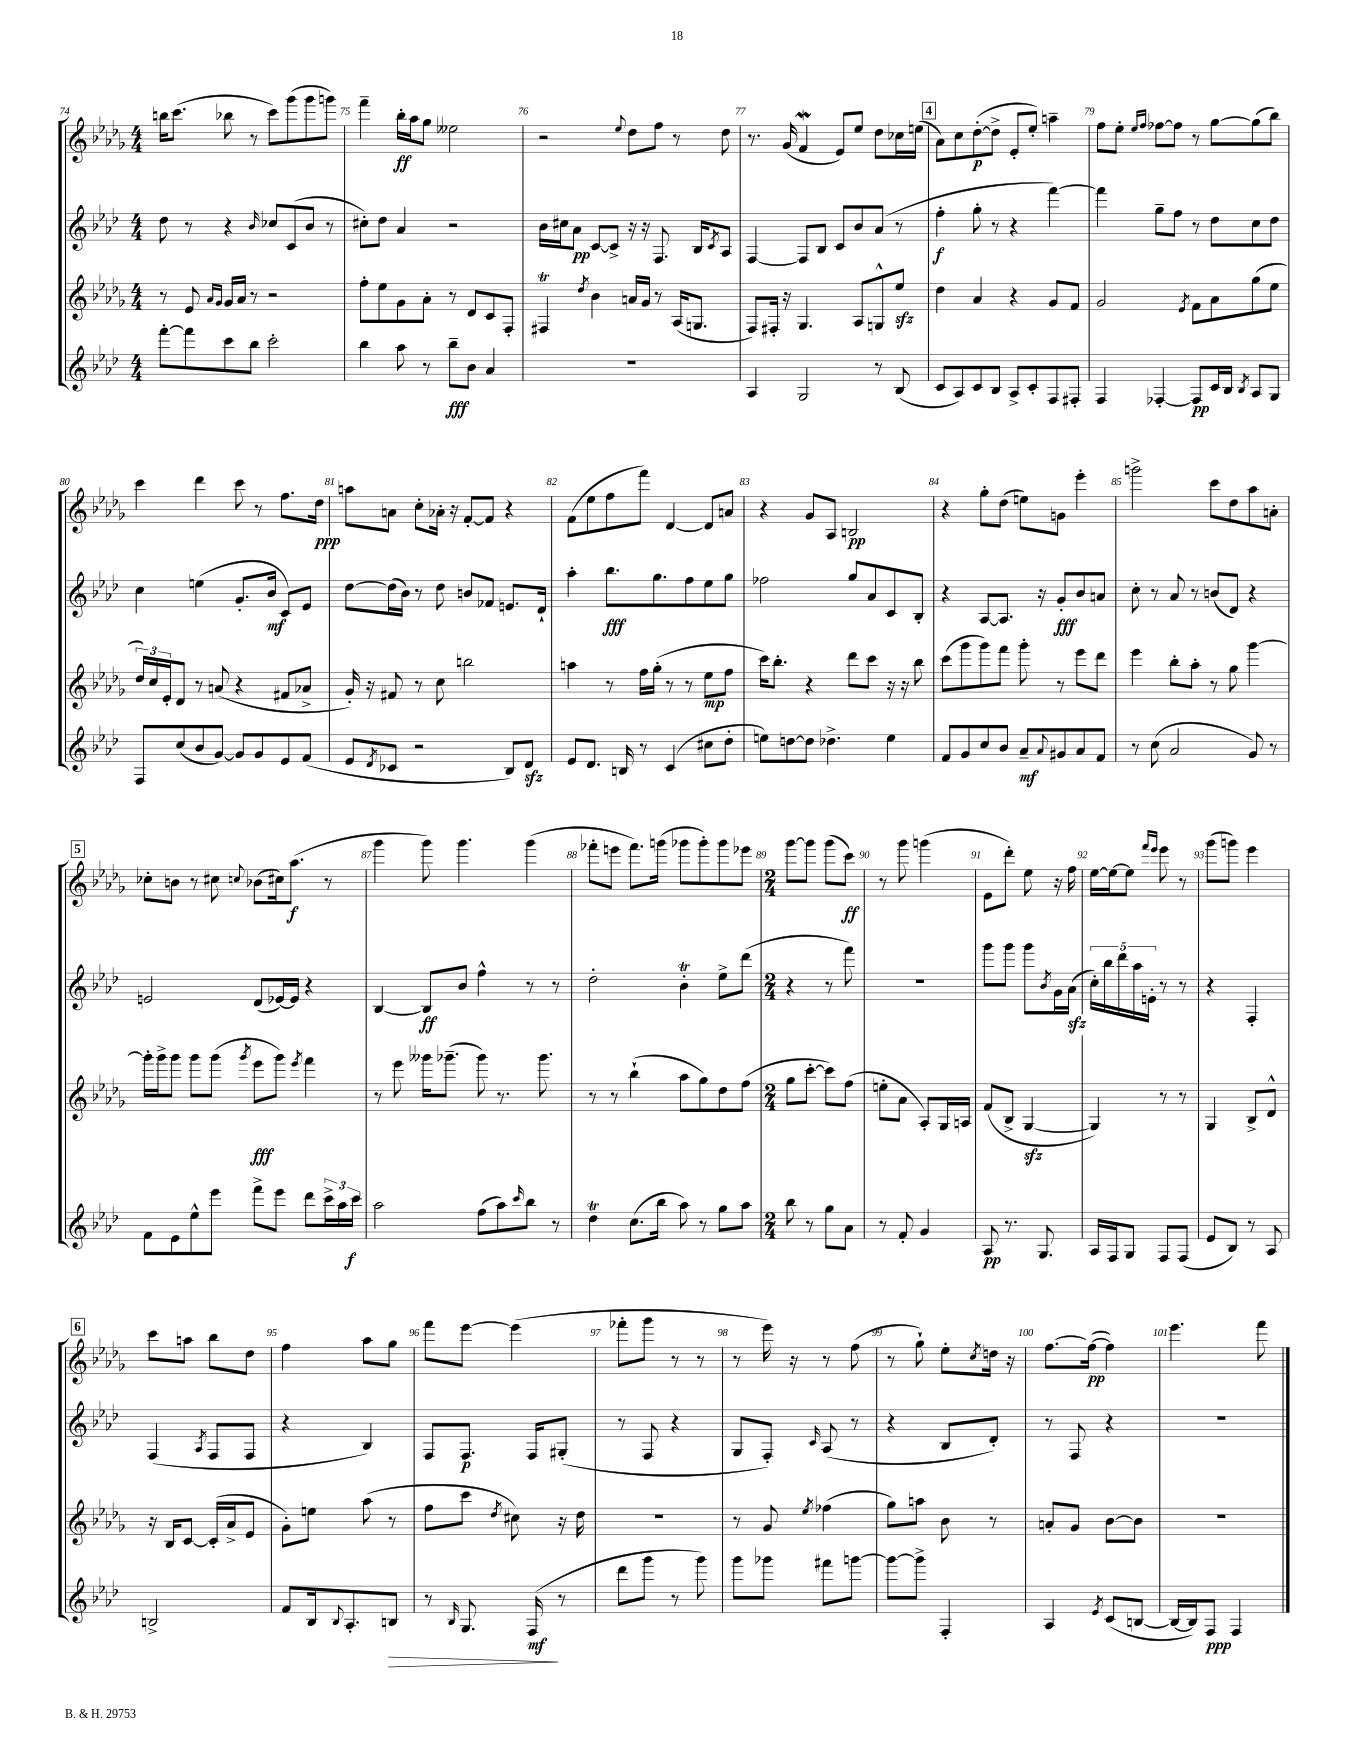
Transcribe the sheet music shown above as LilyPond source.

<<
\new StaffGroup <<
\new Staff = "s0" {
    \clef treble \key des \major \numericTimeSignature \time 4/4
    b''16 c'''8.( bes''8 r8 c'''8) ges'''8( ges'''8 g'''8) |
    f'''4-- bes''16-.\ff aes''16 ges''8 eeses''2 |
    r2 \appoggiatura { ees''8 } des''8 f''8 r8 des''8 |
    r8. ges'16( f'4\mordent ees'8) ees''8 des''8 ces''16 e''16( |
    \mark \markup { \box "4" } aes'8) c''8 des''8~-.\p( des''8-> ees'8-. ees''8-.) a''4-- |
    f''8 ees''8-. \grace { ees''16 f''16 } fes''8~ fes''8 r8 ges''8~ ges''8( bes''8) |
    c'''4 des'''4 c'''8 r8 f''8. des''16\ppp |
    a''8 a'8 c''8-. aes'16-. r16 f'8~-. f'8 r4 |
    f'8( ees''8 f''8 f'''8) des'4~ des'8 a'8 |
    r4 ges'8 aes8 b2\pp |
    r4 ges''8-. des''8( e''8) g'8 ees'''4-. |
    g'''2-> c'''8 des''8 aes''8 a'8-. |
    \mark \markup { \box "5" } ces''8-. b'8 r8 cis''8 \appoggiatura { c''8 } bes'8( cis''16) aes''8.\f( r8 |
    ges'''4 ges'''8) ges'''4. ges'''4( |
    fes'''8-. e'''8 fes'''8.) g'''16( ges'''8 ges'''8-.) ges'''8 ees'''8 |
    \numericTimeSignature \time 2/4 ges'''8~ ges'''8 ges'''8( c'''8\ff) |
    r8 ges'''8 g'''4( |
    ees'8 des'''8-.) ees''8 r16 f''16 |
    ees''16~ ees''16~ ees''8 \grace { f'''16 ees'''16 } ees'''8 r8 |
    ges'''8( g'''8) ees'''4 |
    \mark \markup { \box "6" } c'''8 a''8 bes''8 des''8 |
    f''4 aes''8 ges''8 |
    f'''8 ees'''8~ ees'''4( |
    fes'''8-. ges'''8 r8 r8 |
    r8 ees'''16) r16 r8 f''8( |
    r8 ges''8-!) ees''8-. \acciaccatura { c''8 } d''16 r16 |
    f''8.~ f''16~\pp( f''4) |
    ees'''4. f'''8 \bar "|." |
}
\new Staff = "s1" {
    \clef treble \key aes \major \numericTimeSignature \time 4/4
    des''8 r8 r4 \grace { bes'16 } ces''8 c'8( bes'8 r8 |
    cis''8-.) des''8 aes'4 r2 |
    bes'16 cis''16 aes'8\pp c'8~ c'8-> r16 r16 f8. bes16 \acciaccatura { c'8 } aes8 |
    f4~ f8 bes8 c'8 bes'8 aes'8( r8 |
    \mark \markup { \box "4" } f''4-.\f g''8-. r8 r4 f'''4~) |
    f'''4 g''8-- f''8 r8 des''8 c''8 des''8 |
    c''4 e''4( g'8.-. bes'16\mf c'8) ees'8 |
    des''8~ des''16( bes'16) r8 des''8 b'8 fes'8 e'8. des'16-! |
    aes''4-. bes''8.\fff g''8. f''8 ees''8 g''8 |
    fes''2 g''8 aes'8 c'8 bes8-. |
    r4 aes8~ aes8. r16 g'8-.\fff bes'8 a'8 |
    c''8-. r8 aes'8 r8 b'8( des'8) r4 |
    \mark \markup { \box "5" } e'2 des'8( ees'16~) ees'16 r4 |
    bes4~ bes8\ff bes'8 f''4-^ r8 r8 |
    des''2-. bes'4-.\trill ees''8-> des'''8( |
    \numericTimeSignature \time 2/4 r4 r8 f'''8) |
    r2 |
    g'''8 g'''8 g'''8 \acciaccatura { bes'8 } g'16 aes'16\sfz( |
    \tuplet 5/4 { c''16-.) bes''16 des'''16 aes''16 e'16-. } r8 r8 |
    r4 f4-. |
    \mark \markup { \box "6" } f4( \acciaccatura { aes8 } f8 f8 |
    r4 bes4) |
    f8 f8.\p f16 gis8-.( |
    r8 f8 r4 |
    g8 f8-.) \grace { c'16 } aes8( r8 |
    r4 bes8 des'8-.) |
    r8 f8 r4 |
    R2 \bar "|." |
}
\new Staff = "s2" {
    \clef treble \key des \major \numericTimeSignature \time 4/4
    r8 ees'8 \grace { aes'16 ges'16 } ges'16 aes'16 r8 r2 |
    f''8-. ees''8 ges'8 aes'8-. r8 des'8 c'8 f8-. |
    fis4\trill \acciaccatura { des''8 } bes'4 a'16 ges'16 r8 aes16( g8. |
    f8) fis16-. r16 ges4. aes8 g8-^ ees''8\sfz |
    \mark \markup { \box "4" } des''4 aes'4 r4 ges'8 f'8 |
    ges'2 \acciaccatura { ees'8 } f'8 aes'8 ges''8( ees''8 |
    \tuplet 3/2 { des''16) c''16 ees'16-. } des'8 r8 a'8( r4 fis'8 aes'8-> |
    ges'16-.) r16 fis'8 r8 c''8 b''2 |
    a''4 r8 f''16 ges''16-.( r8 r8 ees''8\mp f''8 |
    c'''16) bes''8.-. r4 des'''8 c'''8 r16 r16 bes''8 |
    c'''8( ges'''8 ges'''8) f'''8 ges'''8-. r8 ees'''8 des'''8 |
    ees'''4 bes''8-. aes''8-. r8 ges''8 ges'''4~ |
    \mark \markup { \box "5" } ges'''16-. ges'''16-> ges'''8 ges'''8 ges'''8( \acciaccatura { ges'''8 } ees'''8\fff ges'''8) \acciaccatura { ees'''8 } f'''4 |
    r8 ees'''8 geses'''16 ges'''8.--( ges'''8) r8. ges'''8. |
    r8 r8 bes''4-!( aes''8 ges''8) des''8 f''8( |
    \numericTimeSignature \time 2/4 ges''8 c'''8~-. c'''8) f''8( |
    e''8-. aes'8 aes8-.) ges16 a16 |
    f'8( bes8-> ges4~\sfz |
    ges4) r8 r8 |
    ges4 bes8-> des'8-^ |
    \mark \markup { \box "6" } r16 bes16 c'8~ c'16-.( aes'16-> ees'8 |
    ges'8-.) e''8 aes''8( r8 |
    f''8 c'''8 \acciaccatura { des''8 } cis''8) r16 des''16 |
    r2 |
    r8 ges'8 \acciaccatura { ees''8 } fes''4( |
    ges''8) a''8 bes'8 r8 |
    a'8-. ges'8 bes'8~ bes'8 |
    r2 \bar "|." |
}
\new Staff = "s3" {
    \clef treble \key aes \major \numericTimeSignature \time 4/4
    f'''8~-. f'''8 c'''8 bes''8 c'''2-. |
    bes''4 aes''8 r8 bes''8--\fff bes'8 aes'4 |
    R1 |
    aes4 g2 r8 bes8( |
    \mark \markup { \box "4" } c'8 aes8) c'8 bes8 aes8-> c'8-. f8 fis8-. |
    f4 fes4~-. fes8\pp c'16 bes16 \acciaccatura { bes8 } aes8 g8 |
    f8 c''8( bes'8 g'8~) g'8 g'8 ees'8 f'8( |
    ees'8 \acciaccatura { des'8 } ces'8 r2 bes8) des'8\sfz |
    ees'8 des'8. b16 r8 c'4( cis''8 des''8-. |
    e''8) d''8~ d''8 des''4.-> e''4 |
    f'8 g'8 c''8 bes'8 aes'8--\mf \appoggiatura { aes'8 } gis'8 aes'8 f'8 |
    r8 c''8( aes'2 g'8) r8 |
    \mark \markup { \box "5" } f'8 ees'8 ees''8-^ ees'''8 f'''8-> ees'''8 des'''8 \tuplet 3/2 { c'''16-> aes''16 c'''16\f } |
    aes''2 f''8( aes''8) \grace { c'''16 } bes''8 r8 |
    des''4\trill c''8.( bes''16 aes''8) r8 g''8 aes''8 |
    \numericTimeSignature \time 2/4 bes''8 r8 g''8 aes'8 |
    r8 f'8-. g'4 |
    aes8\pp r8. g8. |
    aes16 f16 g8 f8 f8( |
    ees'8 bes8) r8 aes8 |
    \mark \markup { \box "6" } b2-> |
    f'8 bes16 \appoggiatura { bes8 } aes8.-. b8\> |
    r8 \grace { bes16 } g8. f16\mf\!( r8 |
    des'''8 g'''8 r8 g'''8) |
    g'''8 ges'''8 fis'''8 g'''8~ |
    g'''8~ g'''8-> f4-. |
    aes4 \acciaccatura { ees'8 } c'8( b8~ |
    b16~ b16) f8\ppp f4 \bar "|." |
}
>>
>>
\layout { \context { \Score currentBarNumber = #74 \override BarNumber.break-visibility = ##(#f #t #t) barNumberVisibility = #all-bar-numbers-visible } }
